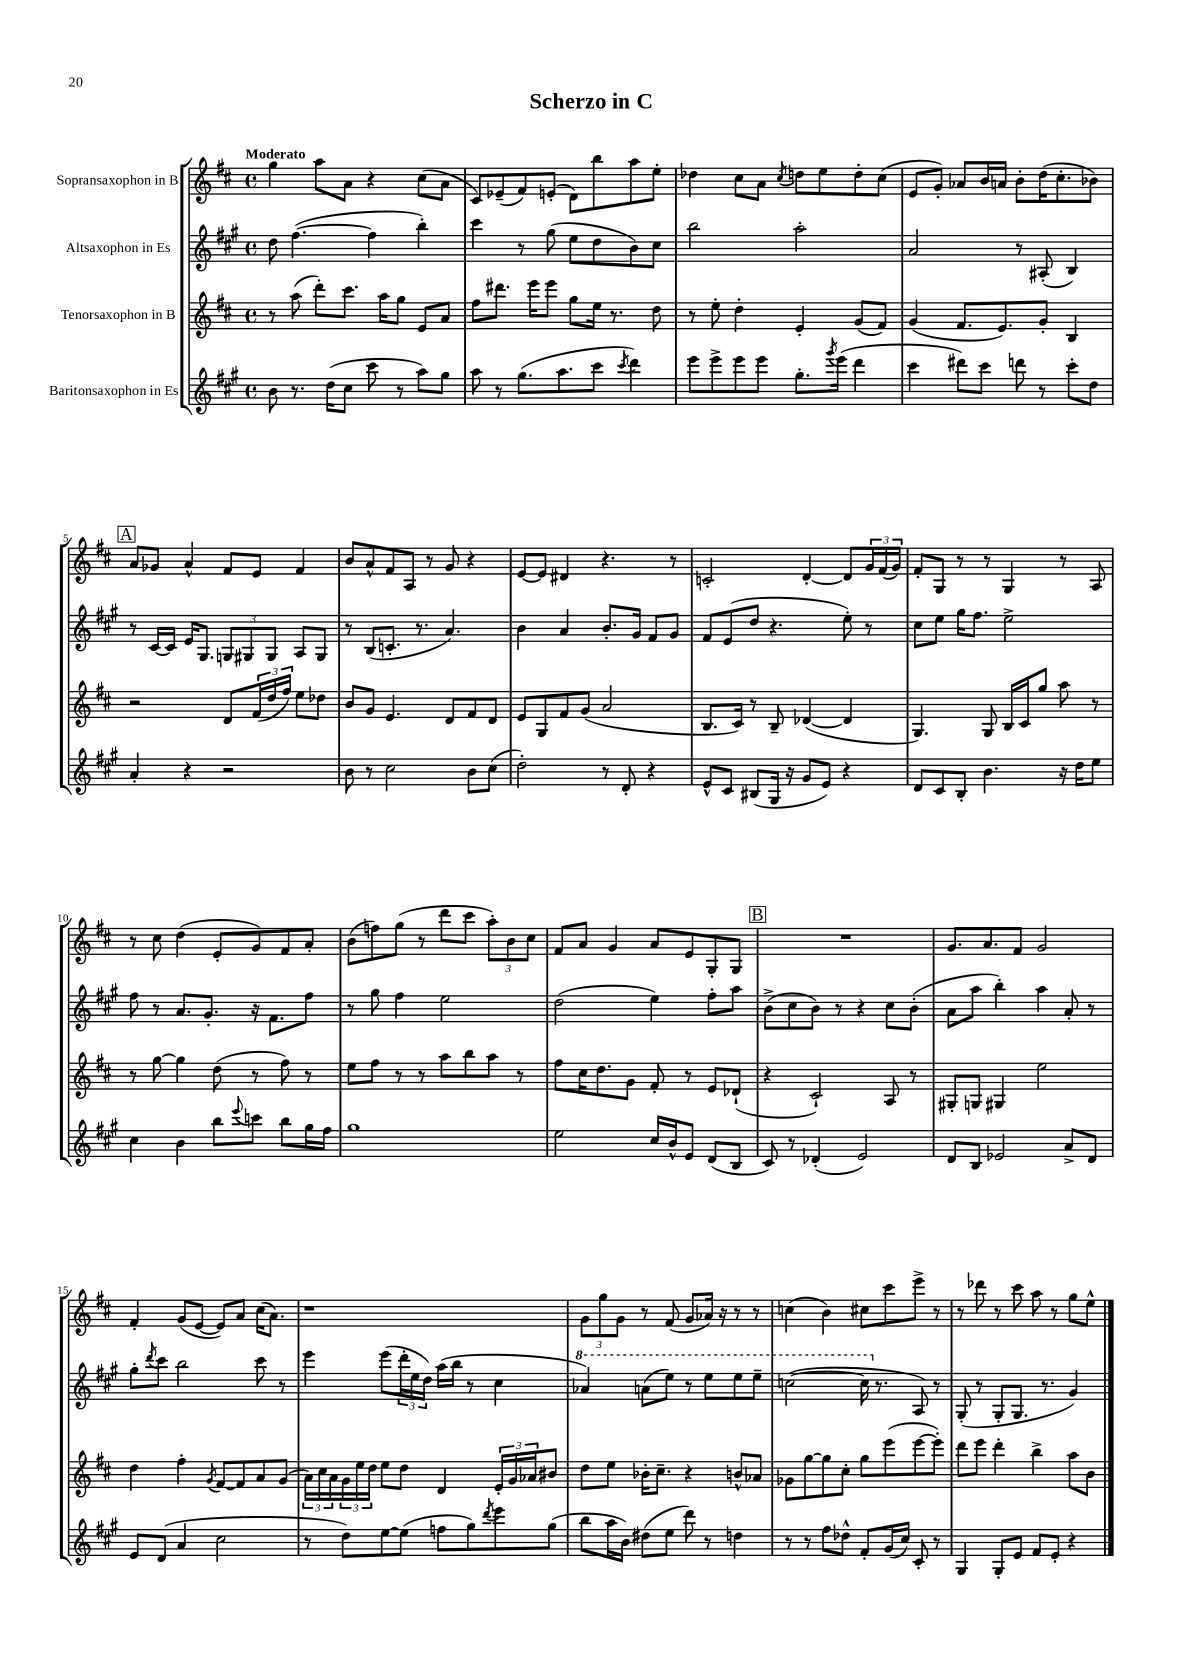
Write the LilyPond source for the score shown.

\header { title = "Scherzo in C" }
<<
\new StaffGroup <<
\new Staff = "s0" \with { instrumentName = "Sopransaxophon in B" } {
    \clef treble \key d \major \defaultTimeSignature \time 4/4 \tempo "Moderato"
    g''4 a''8 a'8 r4 cis''8( a'8 |
    cis'8) ees'8--( fis'8) e'8-.( d'8) b''8 a''8 e''8-. |
    des''4 cis''8 a'8 \acciaccatura { cis''8 } d''8 e''8 d''8-. cis''8( |
    e'8 g'8-.) aes'8 b'16 a'16 b'8-. d''16( cis''8.-. bes'8) |
    \mark \markup { \box "A" } a'8 ges'8 a'4-^ fis'8 e'8 fis'4 |
    b'8 a'8-^ fis'8 a8 r8 g'8 r4 |
    e'8~ e'8 dis'4 r4. r8 |
    c'2-. d'4~-. d'8 \tuplet 3/2 { g'16 fis'16( g'16) } |
    fis'8-. g8 r8 r8 g4 r8 a8 |
    r8 cis''8 d''4( e'8-. g'8) fis'8 a'8-. |
    b'8( f''8) g''8( r8 d'''8 cis'''8 \tuplet 3/2 { a''8-.) b'8 cis''8 } |
    fis'8 a'8 g'4 a'8 e'8 g8-. g8 |
    \mark \markup { \box "B" } R1 |
    g'8. a'8. fis'8 g'2 |
    fis'4-. g'8( e'8~ e'8) a'8 cis''16( a'8.) |
    r1 |
    \tuplet 3/2 { g'8 g''8 g'8 } r8 fis'8( g'8 aes'16) r16 r8 r8 |
    c''4( b'4) cis''8 cis'''8 e'''8-> r8 |
    r8 des'''8 r8 cis'''8 a''8 r8 g''8 e''8-^ \bar "|." |
}
\new Staff = "s1" \with { instrumentName = "Altsaxophon in Es" } {
    \clef treble \key a \major \defaultTimeSignature \time 4/4
    d''8 fis''4.~( fis''4 b''4-.) |
    cis'''4 r8 gis''8( e''8 d''8 b'8) cis''8 |
    b''2 a''2-. |
    a'2 r8 ais8-.( b4) |
    \mark \markup { \box "A" } r8 cis'16~ cis'16 e'16 gis8. \tuplet 3/2 { g8 gis8 gis8 } a8 gis8 |
    r8 b8( c'8.-. r8. a'4.) |
    b'4 a'4 b'8.-. gis'16 fis'8 gis'8 |
    fis'8 e'8( d''8 r4. e''8-.) r8 |
    cis''8 e''8 gis''16 fis''8. e''2-> |
    fis''8 r8 a'8. gis'8.-. r16 fis'8. fis''8 |
    r8 gis''8 fis''4 e''2 |
    d''2( e''4) fis''8-. a''8 |
    \mark \markup { \box "B" } b'8->( cis''8 b'8) r8 r4 cis''8 b'8-.( |
    a'8 a''8 b''4-.) a''4 a'8-. r8 |
    gis''8-. \acciaccatura { d'''8 } cis'''8 b''2 cis'''8 r8 |
    e'''4 e'''8( \tuplet 3/2 { d'''16-. e''16 d''16) } a''16( b''16 r8 cis''4 |
    \ottava #1 aes''4) a''8( e'''8) r8 e'''8 e'''8 e'''8-- |
    c'''2~( c'''16 \ottava #0 r8. a8) r8 |
    gis8-.( r8 gis8-. gis8. r8. gis'4) \bar "|." |
}
\new Staff = "s2" \with { instrumentName = "Tenorsaxophon in B" } {
    \clef treble \key d \major \defaultTimeSignature \time 4/4
    r8 a''8( d'''8-.) cis'''8. a''16 g''8 e'8 a'8 |
    fis''8 dis'''8. e'''16 e'''8 g''8 e''16 r8. d''8 |
    r8 e''8-. d''4-. e'4-. g'8( fis'8) |
    g'4( fis'8. e'8.) g'8-. b4 |
    \mark \markup { \box "A" } r2 d'8 \tuplet 3/2 { fis'16( d''16 fis''16) } e''8 des''8 |
    b'8 g'8 e'4. d'8 fis'8 d'8 |
    e'8 g8 fis'8 g'8( a'2 |
    b8. cis'16) r8 b8-- des'4~( des'4 |
    g4.) g8 b16 cis'16 g''8 a''8 r8 |
    r8 g''8~ g''4 d''8( r8 fis''8) r8 |
    e''8 fis''8 r8 r8 a''8 b''8 a''8 r8 |
    fis''8 cis''16 d''8. g'8 fis'8-. r8 e'8 des'8-!( |
    \mark \markup { \box "B" } r4 cis'2-!) a8 r8 |
    gis8-. g8 gis4 e''2 |
    d''4 fis''4-. \acciaccatura { g'8 } fis'8~ fis'8 a'8 g'8( |
    \tuplet 3/2 { a'16) cis''16 a'16 } \tuplet 3/2 { g'16 e''16 d''16 } e''8 d''8 d'4 \tuplet 3/2 { e'16-. g'16 aes'16 } bis'8 |
    d''8 e''8 bes'16-. cis''8.-- r4 b'8-^ aes'8 |
    ges'8 g''8~ g''8 cis''8-. g''8 e'''8( e'''8~ e'''8-.) |
    d'''8 e'''8 d'''4-. b''4-> a''8 b'8 \bar "|." |
}
\new Staff = "s3" \with { instrumentName = "Baritonsaxophon in Es" } {
    \clef treble \key a \major \defaultTimeSignature \time 4/4
    b'8 r8. d''16( cis''8 cis'''8 r8 a''8) gis''8 |
    a''8 r8 gis''8.( a''8. cis'''8 \acciaccatura { cis'''8 } d'''4) |
    e'''8 e'''8-> e'''8 e'''8 gis''8.-. \acciaccatura { gis'''8 } e'''16( d'''4 |
    cis'''4 dis'''8) cis'''8 d'''8 r8 cis'''8-. d''8 |
    \mark \markup { \box "A" } a'4-. r4 r2 |
    b'8 r8 cis''2 b'8 cis''8( |
    d''2-.) r8 d'8-. r4 |
    e'8-^ cis'8 bis8( gis16 r16 gis'8 e'8) r4 |
    d'8 cis'8 b8-. b'4. r16 d''16 e''8 |
    cis''4 b'4 b''8 \appoggiatura { e'''8 } c'''8 b''8 gis''16 fis''16 |
    gis''1 |
    e''2 cis''16 b'16-^ e'8 d'8( b8 |
    \mark \markup { \box "B" } cis'8) r8 des'4-.( e'2) |
    d'8 b8 ees'2 a'8-> d'8 |
    e'8 d'8( a'4 cis''2 |
    r8 d''8) e''8~ e''8( f''8 gis''8) \acciaccatura { d'''8 } e'''8 gis''8( |
    b''8 a''16 b'16) dis''8( e''8 d'''8) r8 d''4 |
    r8 r8 fis''8 des''8-^ fis'8-. gis'16( cis''16) cis'8-. r8 |
    gis4 gis8-. e'8 fis'8 e'8-. r4 \bar "|." |
}
>>
>>
